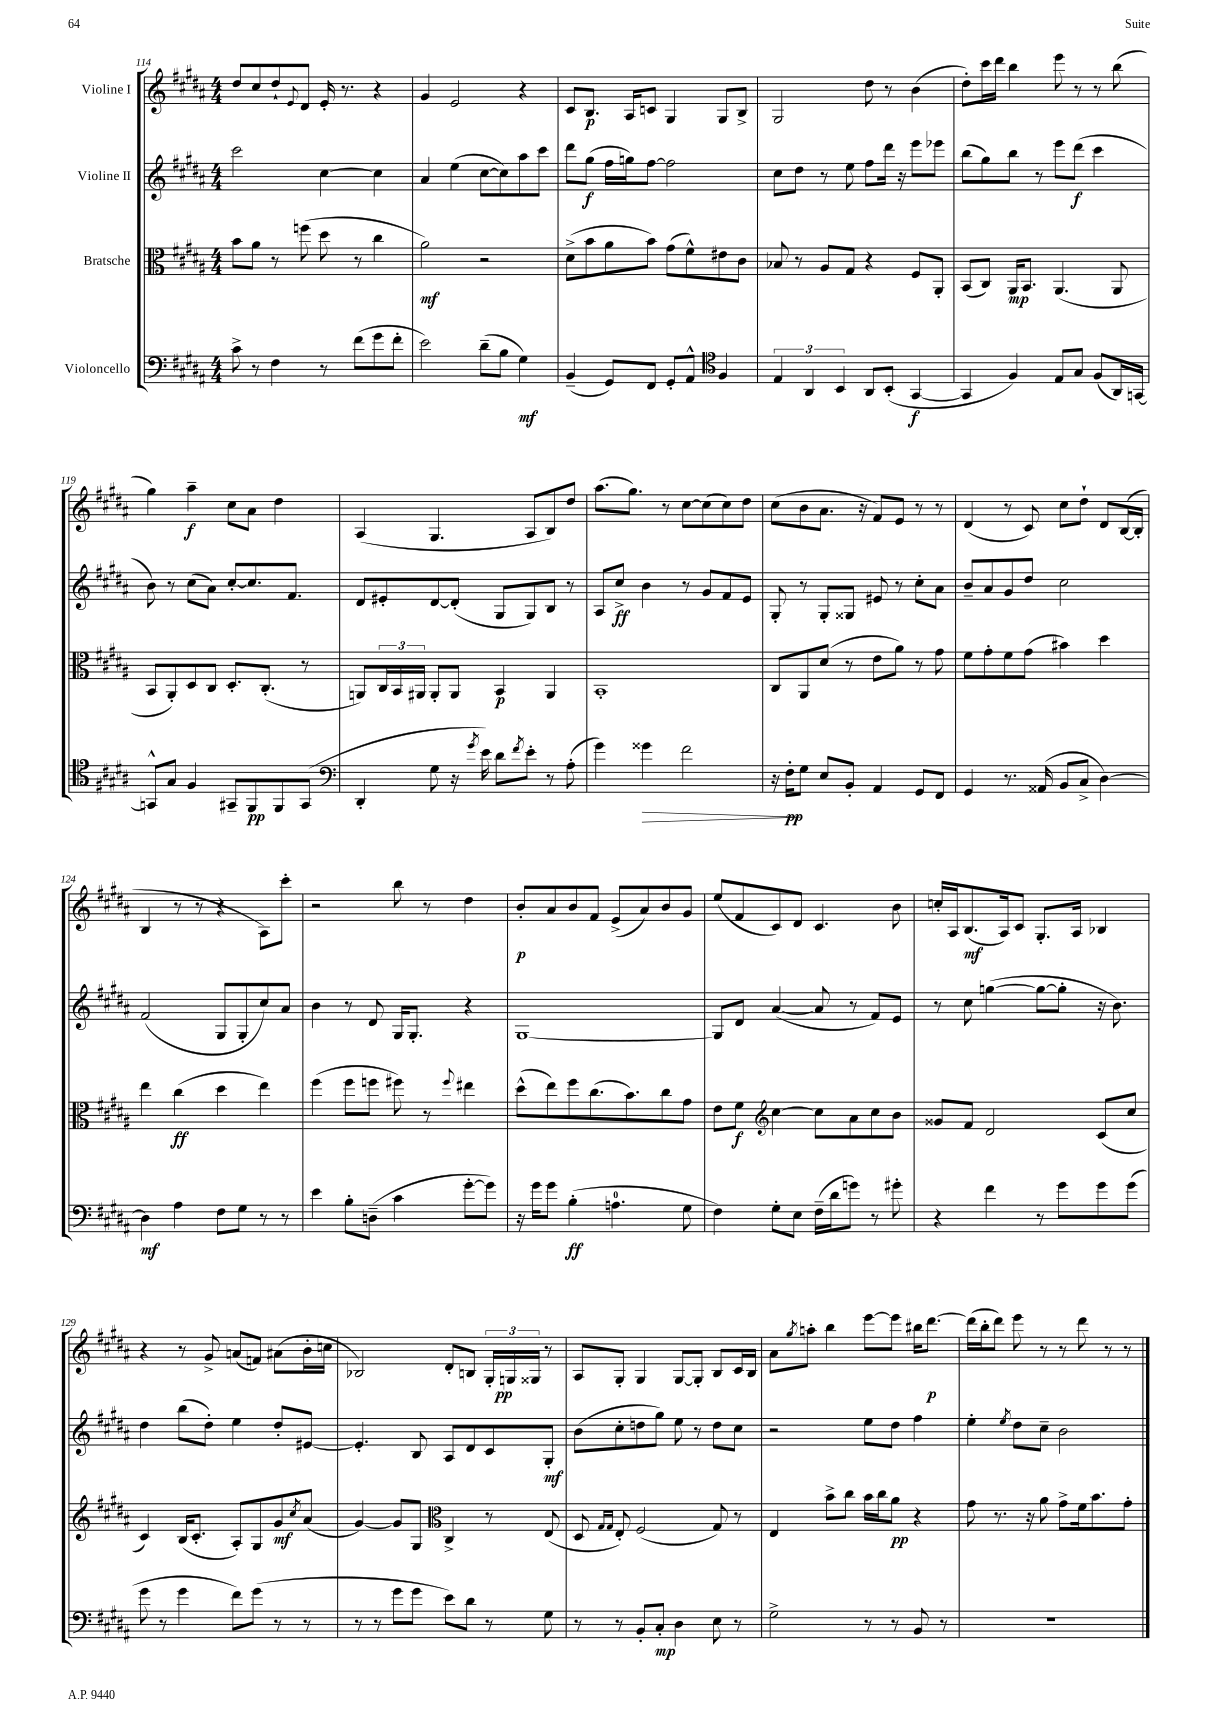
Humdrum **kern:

**kern	**dynam	**kern	**dynam	**kern	**dynam	**kern	**dynam
*part4	*part4	*part3	*part3	*part2	*part2	*part1	*part1
*staff4	*staff4	*staff3	*staff3	*staff2	*staff2	*staff1	*staff1
*I"Violoncello	*	*I"Bratsche	*	*I"Violine II	*	*I"Violine I	*
*clefF4	*	*clefC3	*	*clefG2	*	*clefG2	*
*k[f#c#g#d#a#]	*	*k[f#c#g#d#a#]	*	*k[f#c#g#d#a#]	*	*k[f#c#g#d#a#]	*
*M4/4	*	*M4/4	*	*M4/4	*	*M4/4	*
=114	=114	=114	=114	=114	=114	=114	=114
8c#^\	.	8b\L	.	2ccc#\	.	8dd#/L	.
8r	.	8a#\J	.	.	.	8cc#/	.
4F#\	.	8r	.	.	.	8dd#`/	.
.	.	.	.	.	.	8qqe/	.
.	.	(8ffn\	.	.	.	8d#/J	.
8r	.	8dd#\	.	[4cc#\	.	16e'/	.
.	.	.	.	.	.	8.r	.
(8f#\L	.	8r	.	.	.	.	.
8g#\	.	4cc#\	.	4cc#\]	.	4r	.
8f#'\J	.	.	.	.	.	.	.
=115	=115	=115	=115	=115	=115	=115	=115
2e\)	.	2a#\)	mf	4a#/	.	4g#/	.
.	.	.	.	(4ee\	.	2e/	.
(8d#~\L	.	2r	.	[8cc#\L	.	.	.
8B\J	.	.	.	8cc#\])	.	.	.
4G#\)	mf	.	.	8aa#\	.	4r	.
.	.	.	.	8ccc#\J	.	.	.
=116	=116	=116	=116	=116	=116	=116	=116
(4BB~/	.	(8d#^\L	.	8ddd#\L	.	8c#/L	.
.	.	8b\	.	(8gg#\J	f	8.B/J	p
8GG#/L)	.	8a#\	.	16ff#\LL	.	.	.
.	.	.	.	16ggn\J)	.	16A#/KL	.
8FF#/J	.	8b\J)	.	[8ff#\J	.	8cn/J	.
8GG#'/L	.	(8g#\L	.	2ff#\]	.	4G#/	.
8AA#^^/J	.	8f#^^\)	.	.	.	.	.
*clefC4	*	*	*	*	*	*	*
4F#/	.	8e#X\	.	.	.	8G#/L	.
.	.	8c#\J	.	.	.	8B^/J	.
=117	=117	=117	=117	=117	=117	=117	=117
6E/	.	8B-X/	.	8cc#\L	.	2G#/	.
.	.	8r	.	8dd#\J	.	.	.
6AA#/	.	.	.	.	.	.	.
.	.	8A#/L	.	8r	.	.	.
6BB/	.	.	.	.	.	.	.
.	.	8G#/J	.	8ee\	.	.	.
8AA#/L	.	4r	.	8ff#\L	.	8dd#\	.
(8BB'/J	.	.	.	16ddd#\Jk	.	8r	.
.	.	.	.	16r	.	.	.
[4GG#/	f	8F#/L	.	8eee\L	.	(4b\	.
.	.	8AA#'/J	.	8eee-X\J	.	.	.
=118	=118	=118	=118	=118	=118	=118	=118
4GG#/]	.	(8BB/L	.	(8bb\L	.	8dd#'\L)	.
.	.	8C#/J)	.	8gg#\)	.	16ccc#\L	.
.	.	.	.	.	.	16ddd#\JJ	.
4F#/)	.	16AA#/KL	mp	8bb\J	.	4bb\	.
.	.	8.BB/J	.	.	.	.	.
.	.	.	.	8r	.	.	.
8E/L	.	(4.AA#/	.	8eee\L	.	8eee\	.
8G#/J	.	.	.	(8ddd#\J	f	8r	.
(8F#/L	.	.	.	4ccc#\	.	8r	.
16AA#/L)	.	8AA#/	.	.	.	(8bb\	.
[16GGn/JJ	.	.	.	.	.	.	.
!!LO:LB:g=z
=119	=119	=119	=119	=119	=119	=119	=119
8GGn^^/L]	.	8BB/L	.	8b\)	.	4gg#\)	.
8G#/J	.	8AA#'/)	.	8r	.	.	.
4F#/	.	8D#/	.	(8cc#\L	.	4aa#~\	f
.	.	8C#/J	.	8a#\J)	.	.	.
8GG#X~/L	.	8.D#'/L	.	[8cc#'/L	.	8cc#\L	.
8FF#/	pp	.	.	8.cc#/]	.	8a#\J	.
.	.	(8.C#'/J	.	.	.	.	.
8FF#/	.	.	.	.	.	4dd#\	.
.	.	.	.	8.f#/J	.	.	.
(8GG#/J	.	8r	.	.	.	.	.
=120	=120	=120	=120	=120	=120	=120	=120
*clefF4	*	*	*	*	*	*	*
4DD#'/	.	8AAn/L)	.	8d#/L	.	(4A#/	.
.	.	24C#/L	.	8e#X'/	.	.	.
.	.	24BB/	.	.	.	.	.
.	.	24AA#X/JJ	.	.	.	.	.
8G#\	.	8AA#'/L	.	[8d#/	.	4.G#/	.
16r	.	8AA#/J	.	(8d#'/J]	.	.	.
8qg#/	.	.	.	.	.	.	.
16e\)	.	.	.	.	.	.	.
8d#\L	.	4BB/	p	8G#/L	.	.	.
8qf#/	.	.	.	.	.	.	.
8e'\J	.	.	.	8G#/)	.	8A#/L	.
8r	.	4AA#/	.	8B/J	.	8B/)	.
(8A#'\	.	.	.	8r	.	8dd#/J	.
=121	=121	=121	=121	=121	=121	=121	=121
4g#\)	.	1BB'	.	8A#/L	.	(8.aa#\L	.
.	.	.	.	8cc#^/J	ff	.	.
.	.	.	.	.	.	8.gg#\J)	.
!	!LO:HP:b	!	!	!	!	!	!
4g##X\	>	.	.	4b\	.	.	.
.	.	.	.	.	.	8r	.
2f#\	.	.	.	8r	.	[8cc#\L	.
.	.	.	.	8g#/L	.	(8cc#\]	.
.	.	.	.	8f#/	.	8cc#\)	.
.	.	.	.	8e/J	.	8dd#\J	.
=122	=122	=122	=122	=122	=122	=122	=122
16r	.	8C#/L	.	8G#'/	.	(8cc#\L	.
16F#'\KL	pp	.	.	.	.	.	.
8G#\J	]	8AA#/	.	8r	.	8b\	.
8E/L	.	(8d#/J	.	8G#'/L	.	8.a#\J	.
8BB'/J	.	8r	.	8G##X/J	.	.	.
.	.	.	.	.	.	16r	.
4AA#/	.	8e\L	.	8e#X/	.	8f#/L)	.
.	.	8a#\J)	.	8r	.	8e/J	.
8GG#/L	.	8r	.	8cc#'\L	.	8r	.
8FF#/J	.	8g#\	.	8a#\J	.	8r	.
=123	=123	=123	=123	=123	=123	=123	=123
4GG#/	.	8f#\L	.	8b~/L	.	(4d#/	.
.	.	8g#'\	.	8a#/	.	.	.
8.r	.	8f#\	.	8g#/	.	8r	.
.	.	(8g#\J	.	8dd#/J	.	8c#/)	.
(16AA##X/	.	.	.	.	.	.	.
8BB/L	.	4b#X\)	.	2cc#\	.	8cc#\L	.
8C#^/J	.	.	.	.	.	8dd#`\J	.
[4D#\)	.	4dd#\	.	.	.	8d#/L	.
.	.	.	.	.	.	([16B/L	.
.	.	.	.	.	.	16B'/JJ]	.
!!LO:LB:g=z
=124	=124	=124	=124	=124	=124	=124	=124
4D#\]	mf	4ee\	.	(2f#/	.	4B/	.
4A#\	.	(4cc#\	ff	.	.	8r	.
.	.	.	.	.	.	8r	.
8F#\L	.	4dd#\	.	8G#/L	.	4r	.
8G#\J	.	.	.	8G#'/	.	.	.
8r	.	4ee\)	.	8cc#/)	.	8A#\L)	.
8r	.	.	.	8a#/J	.	8ccc#'\J	.
=125	=125	=125	=125	=125	=125	=125	=125
4e\	.	(4ff#\	.	4b\	.	2r	.
8B'\L	.	8ff#\L	.	8r	.	.	.
(8Dn~\J	.	8ffn\J	.	8d#/	.	.	.
4c#\	.	8ff#X\)	.	16G#/KL	.	8bb\	.
.	.	.	.	8.G#'/J	.	.	.
.	.	8r	.	.	.	8r	.
.	.	8qqff#/	.	.	.	.	.
[8g#'\L	.	4ee#X\	.	4r	.	4dd#\	.
8g#\J])	.	.	.	.	.	.	.
=126	=126	=126	=126	=126	=126	=126	=126
16r	.	(8dd#^^\L	.	[1G#	.	8b'/L	p
16g#\KL	.	.	.	.	.	.	.
8g#\J	.	8ee\)	.	.	.	8a#/	.
(4B'\	ff	8ff#\	.	.	.	8b/	.
.	.	(8.cc#\	.	.	.	8f#/J	.
4.An\	.	.	.	.	.	(8e^/L	.
.	.	8.b\)	.	.	.	.	.
.	.	.	.	.	.	8a#/)	.
.	.	8cc#\	.	.	.	8b/	.
8G#\	.	8g#\J	.	.	.	8g#/J	.
=127	=127	=127	=127	=127	=127	=127	=127
4F#\)	.	8e\L	.	8G#/L]	.	(8ee/L	.
.	.	8f#\J	f	8d#/J	.	8f#/	.
*	*	*clefG2	*	*	*	*	*
8G#'\L	.	[4cc#\	.	([4a#/	.	8c#/)	.
8E\J	.	.	.	.	.	8d#/J	.
(16F#~\LL	.	8cc#\L]	.	8a#/]	.	4.c#/	.
16d#\J	.	.	.	.	.	.	.
8gn\J)	.	8a#\	.	8r	.	.	.
8r	.	8cc#\	.	8f#/L)	.	.	.
8g#X'\	.	8b\J	.	8e/J	.	8b\	.
=128	=128	=128	=128	=128	=128	=128	=128
4r	.	8g##X/L	.	8r	.	16ccn'/LL	.
.	.	.	.	.	.	16A#/J	.
.	.	8f#/J	.	8cc#\	.	(8.B/	mf
4f#\	.	2d#/	.	([4ggn\	.	.	.
.	.	.	.	.	.	16A#/k)	.
.	.	.	.	.	.	8c#/J	.
8r	.	.	.	8gg\L_	.	8.G#'/L	.
8g#\L	.	.	.	8gg'\J]	.	.	.
.	.	.	.	.	.	16A#/Jk	.
8g#\	.	(8c#/L	.	16r	.	4B-X/	.
.	.	.	.	8.b\)	.	.	.
(8g#\J	.	8cc#/J	.	.	.	.	.
!!LO:LB:g=z
=129	=129	=129	=129	=129	=129	=129	=129
8g#\	.	4c#/)	.	4dd#\	.	4r	.
8r	.	.	.	.	.	.	.
4g#\	.	(16B/KL	.	(8bb\L	.	8r	.
.	.	8.c#'/J	.	.	.	.	.
.	.	.	.	8dd#'\J)	.	8g#^/	.
8f#\L)	.	8A#'/L)	.	4ee\	.	(8an/L	.
(8g#\J	.	8G#/	.	.	.	8fn/J)	.
8r	.	8g#/	mf	8dd#'/L	.	(8a#X\L	.
.	.	8qcc#/	.	.	.	.	.
8r	.	(8a#/J	.	[8e#X/J	.	16b'\L	.
.	.	.	.	.	.	16ccn\JJ	.
=130	=130	=130	=130	=130	=130	=130	=130
8r	.	[4g#/)	.	4.e#'/]	.	2B-X/)	.
8r	.	.	.	.	.	.	.
8g#\L	.	8g#/L]	.	.	.	.	.
8g#\J	.	8G#/J	.	8B/	.	.	.
*	*	*clefC3	*	*	*	*	*
8e\L)	.	4C#^/	.	8A#/L	.	8d#'/L	.
8d#\J	.	.	.	8d#/	.	8Bn/J	.
8r	.	8r	.	8c#/	.	24G#'/LL	.
.	.	.	.	.	.	24Gn/	pp
.	.	.	.	.	.	24G##X/JJ	.
8G#\	.	(8E/	.	8G#'/J	mf	8r	.
=131	=131	=131	=131	=131	=131	=131	=131
8r	.	8D#/	.	(8b\L	.	8A#/L	.
.	.	16qqG#/LL	.	.	.	.	.
.	.	16qqG#/JJ	.	.	.	.	.
8r	.	8E'/)	.	8cc#'\	.	8G#'/J	.
8BB'/L	.	(2F#/	.	8ddn\	.	4G#/	.
8C#'/J	mp	.	.	8gg#\J)	.	.	.
4D#\	.	.	.	8ee\	.	[8G#/L	.
.	.	.	.	8r	.	8G#'/J]	.
8E\	.	8G#/)	.	8dd\L	.	8B/L	.
8r	.	8r	.	8cc#\J	.	16c#/L	.
.	.	.	.	.	.	16B/JJ	.
=132	=132	=132	=132	=132	=132	=132	=132
2G#^\	.	4E/	.	2r	.	8a#\L	.
.	.	.	.	.	.	8qgg#/	.
.	.	.	.	.	.	8aan'\J	.
.	.	8b^\L	.	.	.	4bb\	.
.	.	8cc#\J	.	.	.	.	.
8r	.	16b\LL	.	8ee\L	.	[8eee\L	.
.	.	16cc#\J	.	.	.	.	.
8r	.	8a#\J	pp	8dd#\J	.	8eee\J]	.
8BB/	.	4r	.	4ff#\	.	16bb#X\KL	.
.	.	.	.	.	.	[8.ddd#\J	p
8r	.	.	.	.	.	.	.
=133	=133	=133	=133	=133	=133	=133	=133
1r	.	8g#\	.	4ee'\	.	(16ddd#\LL]	.
.	.	.	.	.	.	16bb'\J	.
.	.	8.r	.	.	.	8ddd#\J)	.
.	.	.	.	8qee/	.	.	.
.	.	.	.	8dd#\L	.	8eee\	.
.	.	16r	.	.	.	.	.
.	.	8a#\	.	8cc#~\J	.	8r	.
.	.	8g#^\L	.	2b\	.	8r	.
.	.	16f#\k	.	.	.	8ddd#\	.
.	.	8.b\	.	.	.	.	.
.	.	.	.	.	.	8r	.
.	.	8g#'\J	.	.	.	8r	.
==	==	==	==	==	==	==	==
*-	*-	*-	*-	*-	*-	*-	*-
